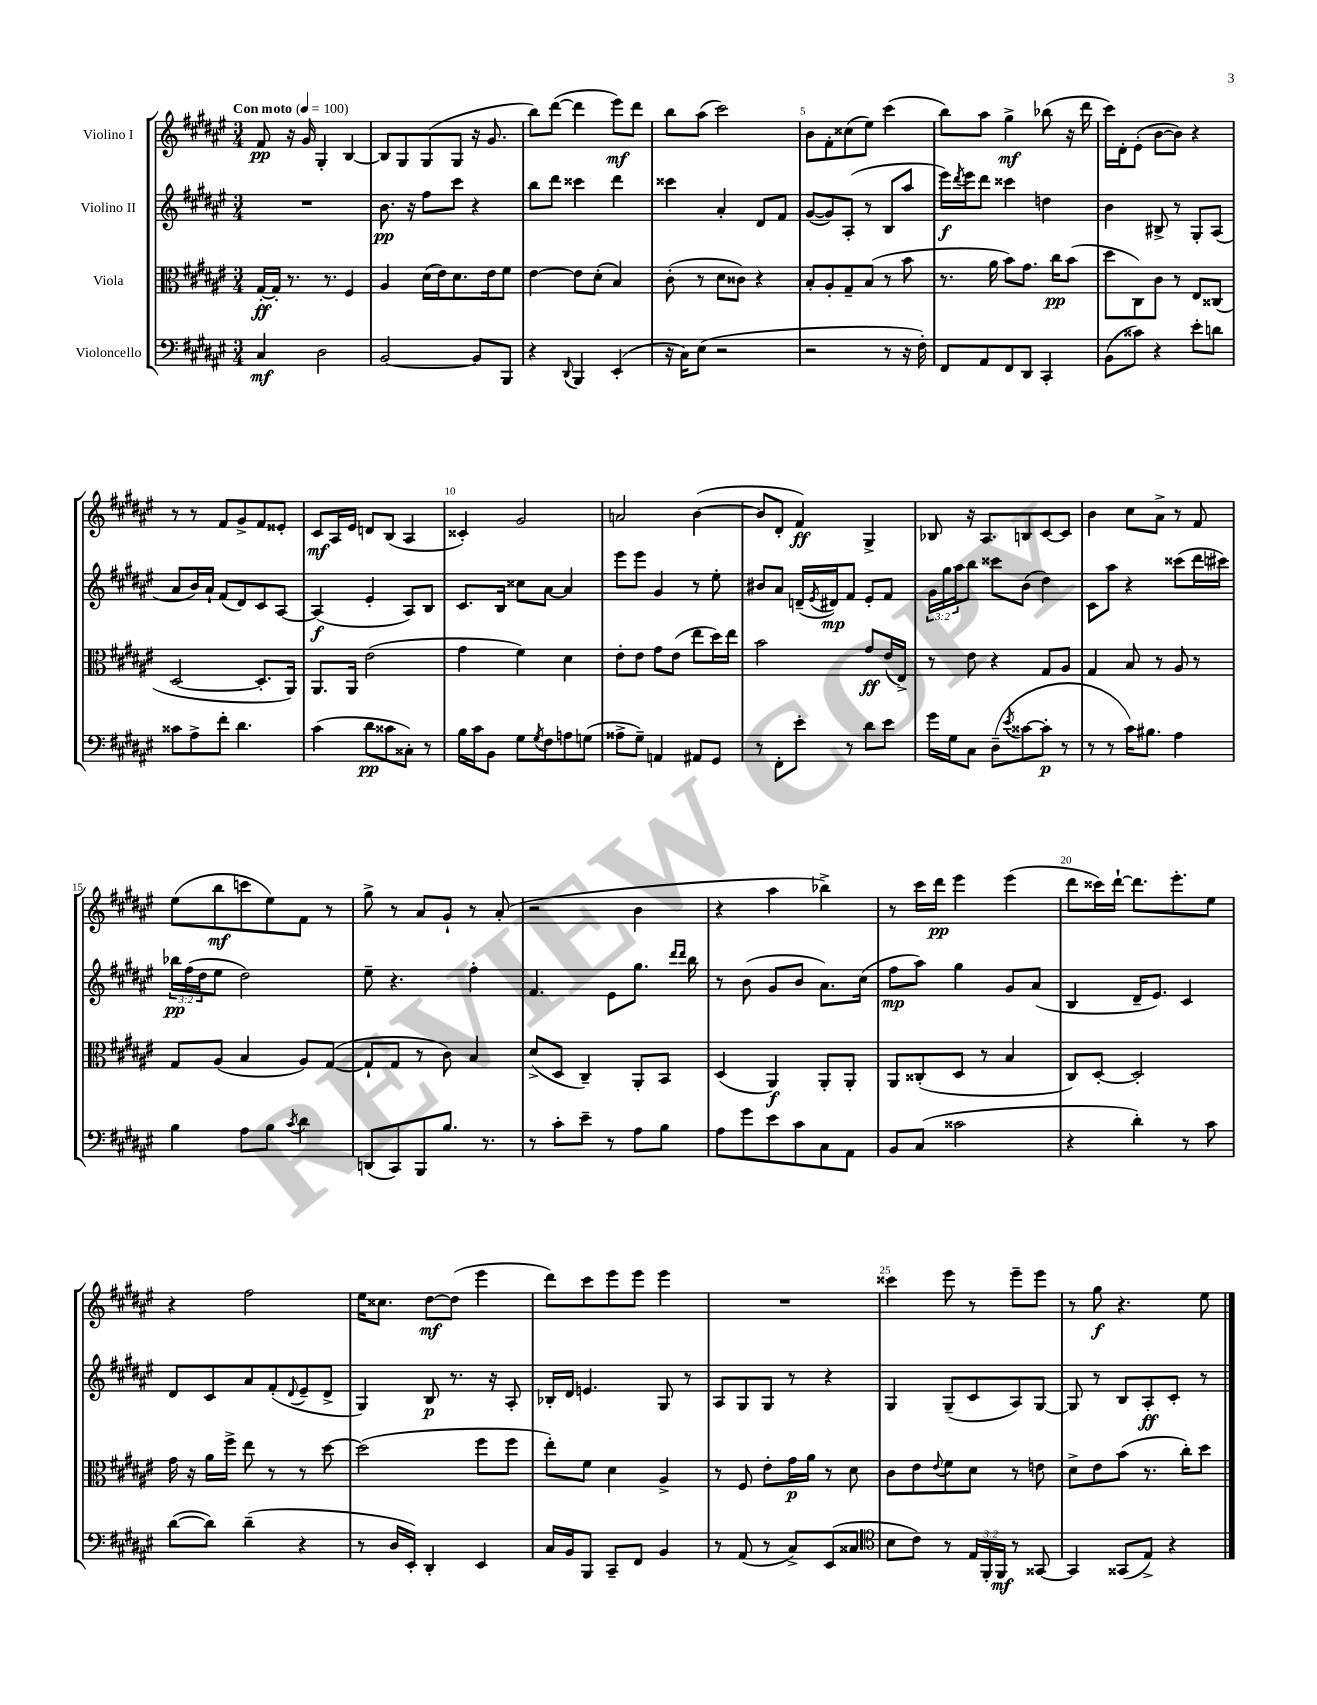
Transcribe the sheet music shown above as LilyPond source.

<<
\new StaffGroup <<
\new Staff = "s0" \with { instrumentName = "Violino I" } {
    \clef treble \key fis \major \numericTimeSignature \time 3/4 \tempo "Con moto" 4 = 100
    fis'8\pp r16 gis'16 gis4-. b4~ |
    b8 gis8 gis8( gis8 r16 gis'8. |
    b''8) dis'''8~( dis'''4 eis'''8\mf) dis'''8 |
    b''8 ais''8( cis'''2) |
    b'8 fis'8-. cisis''8( eis''8) cis'''4( |
    b''8) ais''8 gis''4->\mf bes''8( r16 dis'''16 |
    cis'''16) dis'16-. eis'8-.( b'8~ b'8) r4 |
    r8 r8 fis'8 gis'8-> fis'8 eisis'8-. |
    cis'8\mf ais16 eis'16 d'8 b8( ais4 |
    cisis'4-.) gis'2 |
    a'2 b'4~( |
    b'8 dis'8-. fis'4\ff) gis4-> |
    bes8 r16 ais8. b8 cis'8~ cis'8 |
    b'4 cis''8 ais'8-> r8 fis'8 |
    eis''8( b''8\mf c'''8 eis''8) fis'8 r8 |
    gis''8-> r8 ais'8 gis'8-! r8 ais'8-.( |
    r2 b'4 |
    r4 ais''4 bes''4->) |
    r8 cis'''16 dis'''16\pp eis'''4 eis'''4( |
    dis'''8 cisis'''16) dis'''16~-! dis'''8. eis'''8.-. eis''8 |
    r4 fis''2 |
    eis''16 cisis''8. dis''8~\mf dis''8( eis'''4 |
    dis'''8) cis'''8 eis'''8 eis'''8 eis'''4 |
    R2. |
    cisis'''4 eis'''8 r8 eis'''8-- eis'''8 |
    r8 gis''8\f r4. eis''8 \bar "|." |
}
\new Staff = "s1" \with { instrumentName = "Violino II" } {
    \clef treble \key fis \major \numericTimeSignature \time 3/4 \override Staff.TupletNumber.text = #tuplet-number::calc-fraction-text
    R2. |
    b'8.\pp r16 fis''8 cis'''8 r4 |
    b''8 dis'''8 cisis'''4 dis'''4 |
    cisis'''4 ais'4-. dis'8 fis'8 |
    gis'8~( gis'8) ais8-.( r8 b8 ais''8 |
    eis'''16\f) \acciaccatura { dis'''8 } eis'''16 dis'''8 cisis'''4 d''4 |
    b'4 bis8-> r8 gis8-. ais8( |
    ais'8 b'16) ais'16-! fis'8( dis'8) cis'8 ais8~ |
    ais4\f( eis'4-. ais8) b8 |
    cis'8. b16 cisis''8 ais'8~ ais'4 |
    eis'''8 eis'''8 gis'4 r8 eis''8-. |
    bis'8 ais'8 d'16--( \acciaccatura { eis'8 } dis'16\mp) fis'8 eis'8-. fis'8 |
    \tuplet 3/2 { gis'16 gis''16 ais''16 } b''8 cisis'''8 b'8( dis''4) |
    cis'8 ais''8 r4 cisis'''8( dis'''16 cis'''16) |
    \tuplet 3/2 { bes''16\pp fis''16( dis''16 } eis''8 dis''2) |
    eis''8-- r4. fis''4-. |
    fis'4. eis'8 gis''8. \grace { dis'''16 dis'''16 } b''16 |
    r8 b'8( gis'8 b'8 ais'8.) cis''16( |
    fis''8\mp ais''8) gis''4 gis'8 ais'8( |
    b4 dis'16-- eis'8.) cis'4 |
    dis'8 cis'8 ais'8 fis'8-.( \appoggiatura { dis'8 } eis'8-- dis'8-> |
    gis4) b8\p r8. r16 ais8-. |
    bes16-. dis'16 e'4. gis8 r8 |
    ais8 gis8 gis8 r8 r4 |
    gis4 gis8--( cis'8 ais8) gis8~ |
    gis8 r8 b8 ais8-.\ff cis'8-. r8 \bar "|." |
}
\new Staff = "s2" \with { instrumentName = "Viola" } {
    \clef alto \key fis \major \numericTimeSignature \time 3/4
    gis16~-.\ff gis16-. r8. r8. fis4 |
    ais4 dis'16( eis'16) dis'8. eis'16 fis'8 |
    eis'4~ eis'8 dis'8-.( b4) |
    cis'8-.( r8 dis'8 cisis'8) r4 |
    b8-. ais8-. gis8-- b8( r8 b'8 |
    r8. ais'16 b'8) gis'8. cis''16\pp b'8( |
    dis''8 cis8) cis'8 r8 eis8 cisis8( |
    dis2~ dis8.-. ais,16) |
    ais,8. ais,16 eis'2( |
    gis'4 fis'4) dis'4 |
    eis'8-. eis'8 gis'8 eis'8( eis''8 dis''16) eis''16 |
    b'2 gis'8\ff eis'16( eis16->) |
    r8 eis'8 r4 gis8 ais8 |
    gis4 b8 r8 ais8 r8 |
    gis8 ais8( b4 ais8) gis8~( |
    gis8-! gis8 r8 cis'8) b4 |
    dis'8->( dis8 cis4--) ais,8-. b,8 |
    dis4( ais,4\f) ais,8-. ais,8-. |
    ais,8 cisis8-.( dis8 r8 b4 |
    cis8) dis8~-. dis2-. |
    gis'16 r16 ais'16 fis''16-> eis''8 r8 r8 dis''8~ |
    dis''2( fis''8 fis''8 |
    eis''8-.) fis'8 dis'4 ais4-> |
    r8 fis8 eis'8-. gis'16\p ais'16 r8 dis'8 |
    cis'8 eis'8 \appoggiatura { eis'8 } fis'8 dis'8 r8 e'8 |
    dis'8-> eis'8 b'8( r8. cis''16-.) dis''8 \bar "|." |
}
\new Staff = "s3" \with { instrumentName = "Violoncello" } {
    \clef bass \key fis \major \numericTimeSignature \time 3/4 \override Staff.TupletNumber.text = #tuplet-number::calc-fraction-text
    cis4\mf dis2 |
    b,2~ b,8 b,,8 |
    r4 \appoggiatura { dis,8 } b,,4 eis,4-.( |
    r16 cis16) eis8( r2 |
    r2 r8 r16 fis16-.) |
    fis,8 ais,8 fis,8 dis,8 cis,4-. |
    b,8( cisis'8) r4 eis'8-. d'8 |
    cisis'8 ais8-> fis'8-. dis'4. |
    cis'4( dis'8\pp cisis'8 cisis8-.) r8 |
    b16 cis'16 b,8 gis8 \acciaccatura { gis8 } fis8 a8 g8( |
    aisis8-> gis8--) a,4 ais,8 gis,8 |
    r8 fis,8-. eis'8-. r8 dis'8 eis'8 |
    gis'16 gis16 cis8 dis8--( \acciaccatura { eis'8 } cisis'8~ cisis'8-.\p r8 |
    r8 r8 cis'16) bis8. ais4 |
    b4 ais8 b8 \acciaccatura { cis'8 } dis'4 |
    d,8( cis,8) b,,8 b8. r8. |
    r8 cis'8-. eis'8-- r8 ais8 b8 |
    ais8 gis'8 eis'8 cis'8 cis8 ais,8 |
    b,8 cis8( cisis'2 |
    r4 dis'4-.) r8 cis'8 |
    dis'8~( dis'8) dis'4--( r4 |
    r8 dis16 eis,16-.) dis,4-. eis,4 |
    cis16 b,16 b,,8 cis,8-- fis,8 b,4 |
    r8 ais,8( r8 cis8->) eis,8( cisis8 |
    \clef tenor b8 cis'8) r8 \tuplet 3/2 { eis16 fis,16-. fis,16\mf } r8 gisis,8~ |
    gisis,4 gisis,8( eis8->) r4 \bar "|." |
}
>>
>>
\layout { \context { \Score \override BarNumber.break-visibility = ##(#f #t #t) barNumberVisibility = #(every-nth-bar-number-visible 5) } }
